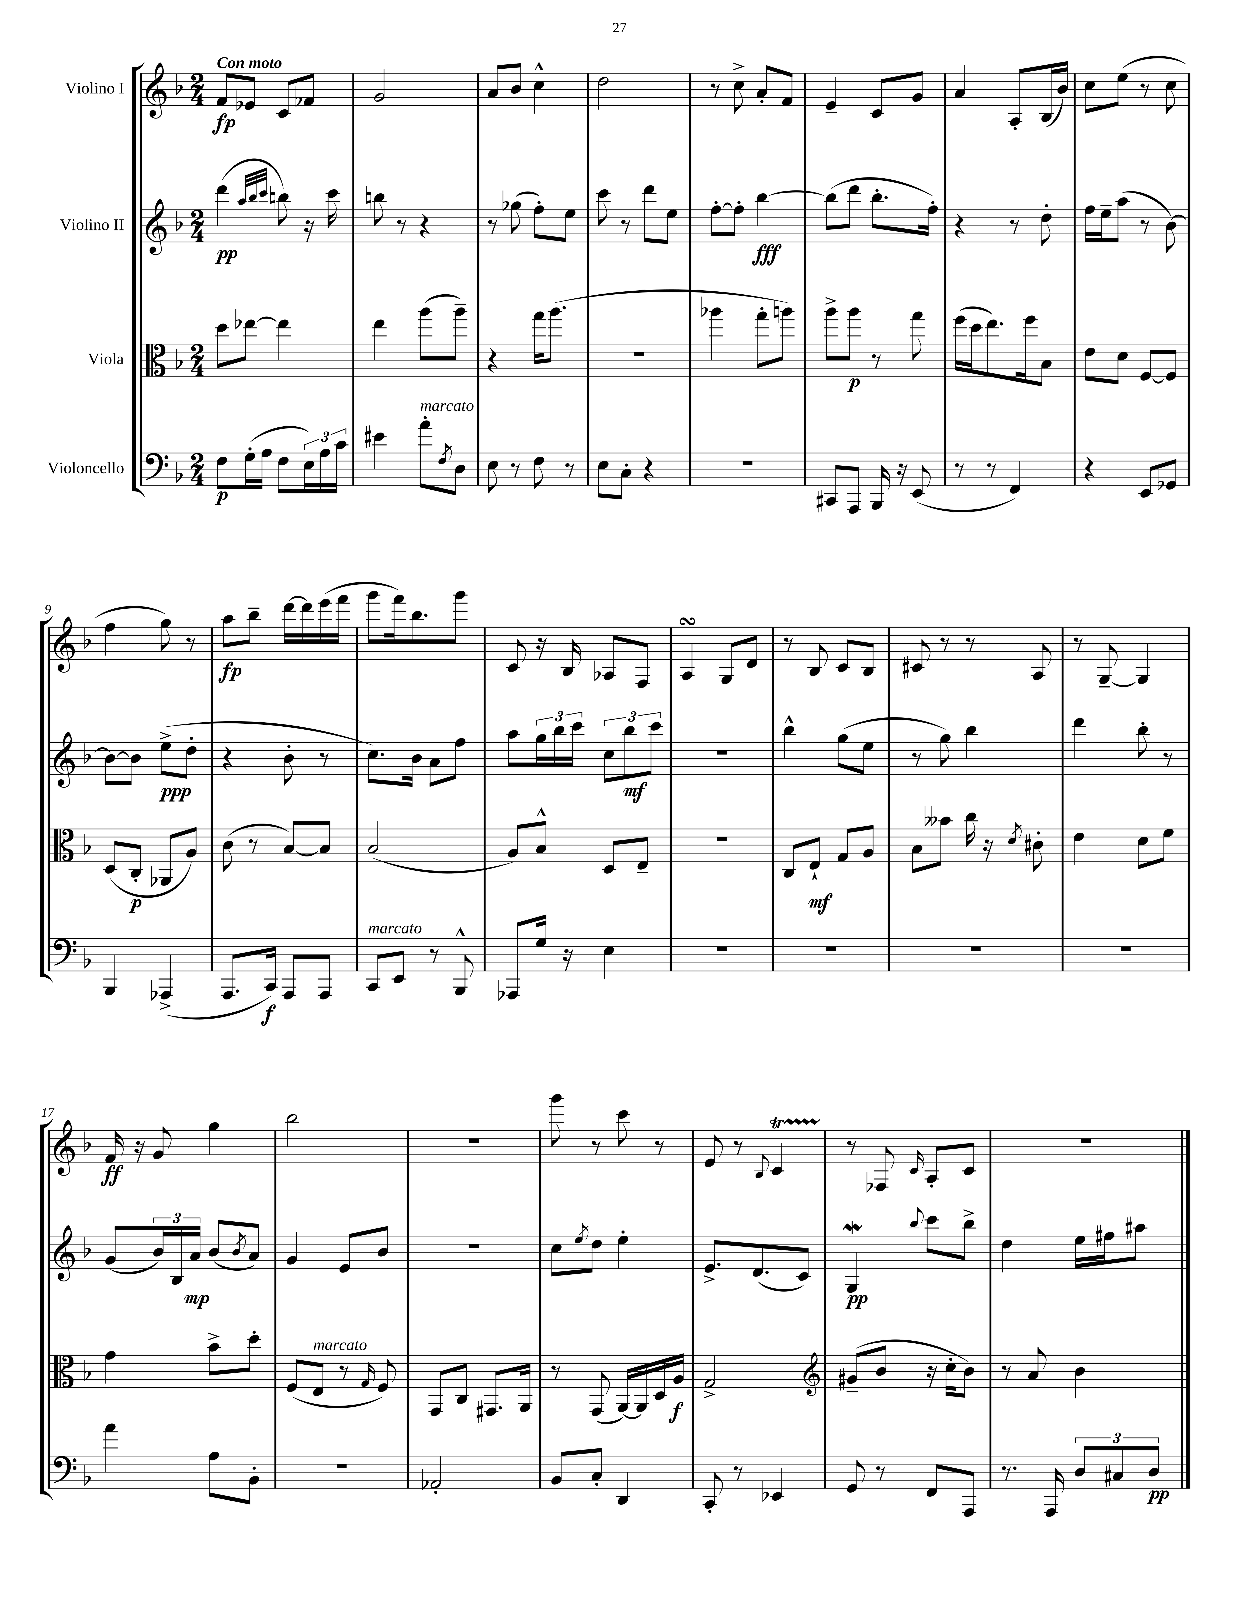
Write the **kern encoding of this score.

**kern	**dynam	**kern	**dynam	**kern	**dynam	**kern	**dynam
*part4	*part4	*part3	*part3	*part2	*part2	*part1	*part1
*staff4	*staff4	*staff3	*staff3	*staff2	*staff2	*staff1	*staff1
*I"Violoncello	*	*I"Viola	*	*I"Violino II	*	*I"Violino I	*
*clefF4	*	*clefC3	*	*clefG2	*	*clefG2	*
*k[b-]	*	*k[b-]	*	*k[b-]	*	*k[b-]	*
*M2/4	*	*M2/4	*	*M2/4	*	*M2/4	*
=1	=1	=1	=1	=1	=1	=1	=1
!	!	!	!	!	!	!LO:TX:a:B:t=Con moto	!
8F\L	p	8dd\L	.	(4ddd\	pp	8f/L	fp
(16G'\L	.	[8ee-X\J	.	.	.	8e-X/J	.
16A\JJ	.	.	.	.	.	.	.
.	.	.	.	32qqaa/LLL	.	.	.
.	.	.	.	32qqbb-/	.	.	.
.	.	.	.	32qqccc/JJJ	.	.	.
8F\L	.	4ee-\]	.	8bbn\)	.	8c/L	.
24E\L)	.	.	.	16r	.	8f-X/J	.
24A\	.	.	.	.	.	.	.
.	.	.	.	16ccc\	.	.	.
24c\JJ	.	.	.	.	.	.	.
=2	=2	=2	=2	=2	=2	=2	=2
4e#X\	.	4ee\	.	8bbn\	.	2g/	.
.	.	.	.	8r	.	.	.
!LO:TX:a:i:t=marcato	!	!	!	!	!	!	!
8a'\L	.	(8aa\L	.	4r	.	.	.
8qF/	.	.	.	.	.	.	.
8D\J	.	8aa~\J)	.	.	.	.	.
=3	=3	=3	=3	=3	=3	=3	=3
8E\	.	4r	.	8r	.	8a/L	.
8r	.	.	.	(8gg-X\	.	8b-/J	.
8F\	.	16gg\KL	.	8ff'\L)	.	4cc^^\	.
.	.	(8.aa\J	.	.	.	.	.
8r	.	.	.	8ee\J	.	.	.
=4	=4	=4	=4	=4	=4	=4	=4
8E\L	.	2r	.	8ccc\	.	2dd\	.
8C'\J	.	.	.	8r	.	.	.
4r	.	.	.	8ddd\L	.	.	.
.	.	.	.	8ee\J	.	.	.
=5	=5	=5	=5	=5	=5	=5	=5
2r	.	4aa-X\	.	[8ff'\L	.	8r	.
.	.	.	.	8ff'\J]	.	8cc^\	.
.	.	8gg'\L	.	[4bb-\	fff	8a'/L	.
.	.	8aan\J)	.	.	.	8f/J	.
=6	=6	=6	=6	=6	=6	=6	=6
8CC#X/L	.	8aa^\L	.	(8bb-\L]	.	4e~/	.
8AAA/J	.	8aa\J	p	8ddd\J	.	.	.
16BBB-/	.	8r	.	8.bb-'\L	.	8c/L	.
16r	.	.	.	.	.	.	.
(8EE/	.	8gg\	.	.	.	8g/J	.
.	.	.	.	16ff'\Jk)	.	.	.
=7	=7	=7	=7	=7	=7	=7	=7
8r	.	(16ff\LL	.	4r	.	4a/	.
.	.	16dd\J	.	.	.	.	.
8r	.	8.ee\)	.	.	.	.	.
4FF/)	.	.	.	8r	.	8A'/L	.
.	.	16ff\k	.	.	.	.	.
.	.	8B-\J	.	8dd'\	.	(16B-/L	.
.	.	.	.	.	.	16b-/JJ)	.
=8	=8	=8	=8	=8	=8	=8	=8
4r	.	8e\L	.	16ff\LL	.	8cc\L	.
.	.	.	.	16ee~\J	.	.	.
.	.	8d\J	.	(8aa\J	.	(8ee\J	.
8EE/L	.	[8F/L	.	8r	.	8r	.
8GG-X/J	.	8F/J]	.	[8b-\)	.	8cc\	.
!!LO:LB:g=z
=9	=9	=9	=9	=9	=9	=9	=9
4BBB-/	.	(8D/L	.	8b-\L_	.	4ff\	.
.	.	8C'/J	p	8b-\J]	.	.	.
(4AAA-X^/	.	8AA-X/L	.	(8ee^\L	ppp	8gg\)	.
.	.	8A/J)	.	8dd'\J	.	8r	.
=10	=10	=10	=10	=10	=10	=10	=10
8.AAA/L	.	(8c\	.	4r	.	8aa\L	fp
.	.	8r	.	.	.	8bb-~\J	.
16CC/Jk)	f	.	.	.	.	.	.
8AAA/L	.	[8B-/L)	.	8b-'\	.	[16ddd\LL	.
.	.	.	.	.	.	16ddd\]	.
8AAA/J	.	8B-/J]	.	8r	.	(16eee\	.
.	.	.	.	.	.	16fff\JJ	.
=11	=11	=11	=11	=11	=11	=11	=11
!LO:TX:a:i:t=marcato	!	!	!	!	!	!	!
8CC/L	.	(2B-/	.	8.cc\L)	.	8ggg\L	.
8EE/J	.	.	.	.	.	16fff\k)	.
.	.	.	.	16b-\Jk	.	8.bb-\	.
8r	.	.	.	8a\L	.	.	.
8BBB-^^/	.	.	.	8ff\J	.	8ggg\J	.
=12	=12	=12	=12	=12	=12	=12	=12
8AAA-X/L	.	8A/L)	.	8aa\L	.	8c/	.
16G/Jk	.	8B-^^/J	.	24gg\L	.	16r	.
.	.	.	.	24bb-\	.	.	.
16r	.	.	.	.	.	16B-/	.
.	.	.	.	24ccc\JJ	.	.	.
4E\	.	8D/L	.	12cc\L	.	8A-X/L	.
.	.	.	.	12bb-\	mf	.	.
.	.	8E~/J	.	.	.	8F/J	.
.	.	.	.	12ccc\J	.	.	.
=13	=13	=13	=13	=13	=13	=13	=13
2r	.	2r	.	2r	.	4AsSsS/	.
.	.	.	.	.	.	8G/L	.
.	.	.	.	.	.	8d/J	.
=14	=14	=14	=14	=14	=14	=14	=14
2r	.	8C/L	.	4bb-^^\	.	8r	.
.	.	8E`/J	mf	.	.	8B-/	.
.	.	8G/L	.	(8gg\L	.	8c/L	.
.	.	8A/J	.	8ee\J	.	8B-/J	.
=15	=15	=15	=15	=15	=15	=15	=15
2r	.	8B-\L	.	8r	.	8c#X/	.
.	.	8b--X\J	.	8gg\)	.	8r	.
.	.	16cc\	.	4bb-\	.	8r	.
.	.	16r	.	.	.	.	.
.	.	8qd/	.	.	.	.	.
.	.	8c#X'\	.	.	.	8A/	.
=16	=16	=16	=16	=16	=16	=16	=16
2r	.	4e\	.	4ddd\	.	8r	.
.	.	.	.	.	.	[8G~/	.
.	.	8d\L	.	8bb-'\	.	4G/]	.
.	.	8f\J	.	8r	.	.	.
!!LO:LB:g=z
=17	=17	=17	=17	=17	=17	=17	=17
4a\	.	4g\	.	(8g/L	.	16f/	ff
.	.	.	.	.	.	16r	.
.	.	.	.	24b-/L)	.	8g/	.
.	.	.	.	24B-/	.	.	.
.	.	.	.	24a/JJ	mp	.	.
8A\L	.	8b-^\L	.	(8b-/L	.	4gg\	.
.	.	.	.	8qb-/	.	.	.
8BB-'\J	.	8dd'\J	.	8a/J)	.	.	.
=18	=18	=18	=18	=18	=18	=18	=18
2r	.	(8F/L	.	4g/	.	2bb-\	.
!	!	!LO:TX:a:i:t=marcato	!	!	!	!	!
.	.	8E/J	.	.	.	.	.
.	.	8r	.	8e/L	.	.	.
.	.	16qqG/	.	.	.	.	.
.	.	8F/)	.	8b-/J	.	.	.
=19	=19	=19	=19	=19	=19	=19	=19
2AA-X'/	.	8GG/L	.	2r	.	2r	.
.	.	8C/J	.	.	.	.	.
.	.	8.GG#X/L	.	.	.	.	.
.	.	16AA/Jk	.	.	.	.	.
=20	=20	=20	=20	=20	=20	=20	=20
8BB-/L	.	8r	.	8cc\L	.	8ggg\	.
.	.	.	.	8qee/	.	.	.
8C'/J	.	(8GG/	.	8dd\J	.	8r	.
4DD/	.	[16AA/LL)	.	4ee'\	.	8ccc\	.
.	.	16AA/]	.	.	.	.	.
.	.	16D/	.	.	.	8r	.
.	.	16A/JJ	f	.	.	.	.
=21	=21	=21	=21	=21	=21	=21	=21
8CC'/	.	2G^/	.	8.e^/L	.	8e/	.
8r	.	.	.	.	.	8r	.
.	.	.	.	(8.d/	.	.	.
.	.	.	.	.	.	8qqB-/	.
4EE-X/	.	.	.	.	.	4cT/	.
.	.	.	.	8c/J)	.	.	.
=22	=22	=22	=22	=22	=22	=22	=22
*	*	*clefG2	*	*	*	*	*
8GG/	.	(8g#X~/L	.	4GW/	pp	8r	.
8r	.	8b-/J	.	.	.	8F-X/	.
.	.	.	.	8qqbb-/	.	16qqc/	.
8FF/L	.	16r	.	8ccc\L	.	8A'/L	.
.	.	16cc'\KL	.	.	.	.	.
8AAA/J	.	8b-\J)	.	8bb-^\J	.	8c/J	.
=23	=23	=23	=23	=23	=23	=23	=23
8.r	.	8r	.	4dd\	.	2r	.
.	.	8a/	.	.	.	.	.
16AAA/	.	.	.	.	.	.	.
12D/L	.	4b-\	.	16ee\LL	.	.	.
.	.	.	.	16ff#X\J	.	.	.
12C#X/	.	.	.	.	.	.	.
.	.	.	.	8aa#X\J	.	.	.
12D/J	pp	.	.	.	.	.	.
==	==	==	==	==	==	==	==
*-	*-	*-	*-	*-	*-	*-	*-
